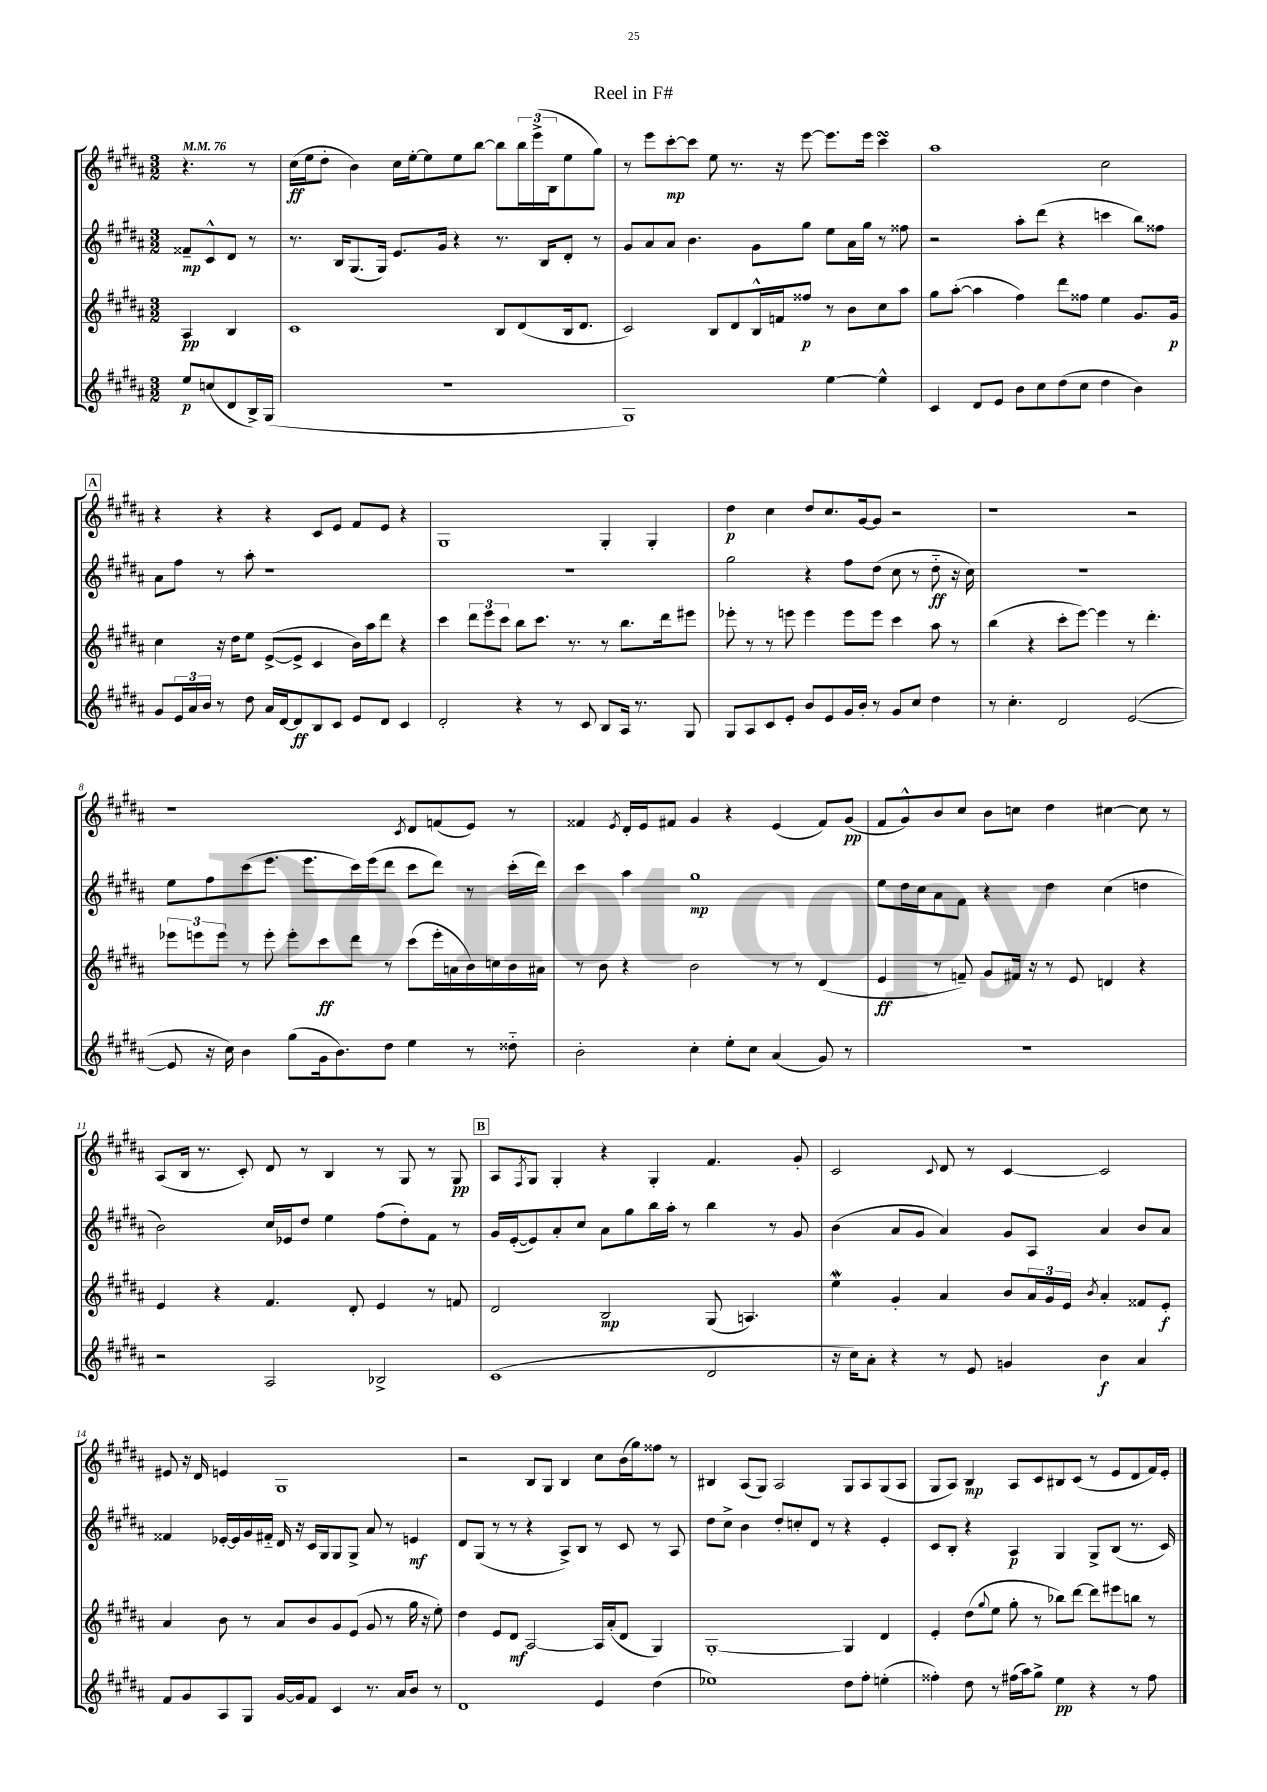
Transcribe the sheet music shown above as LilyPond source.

\header { title = "Reel in F#" }
<<
\new StaffGroup <<
\new Staff = "s0" {
    \clef treble \key b \major \numericTimeSignature \time 3/2 \partial 2 \tempo 4 = 76
    r4. r8 |
    cis''16\ff( e''16 dis''8-. b'4) cis''16 e''16~-. e''8 e''8 b''8~ b''8 \tuplet 3/2 { b''16 e'''16->( b16 } e''8 gis''8) |
    r8 e'''8 cis'''8~-.\mp cis'''8 e''8 r8. r16 e'''8~ e'''8. e'''16 cis'''4\turn |
    ais''1 cis''2 |
    \mark \markup { \box "A" } r4 r4 r4 cis'8 e'8 fis'8 e'8 r4 |
    gis1 gis4-. gis4-. |
    dis''4\p cis''4 dis''8 cis''8. gis'16~ gis'8 r2 |
    r1 r2 |
    r1 \acciaccatura { cis'8 } dis'8 f'8( e'8) r8 |
    fisis'4 \acciaccatura { e'8 } dis'16-. e'16 fis'8 gis'4 r4 e'4( fis'8) gis'8\pp( |
    fis'8 gis'8-^) b'8 cis''8 b'8 c''8 dis''4 cis''4~ cis''8 r8 |
    ais8( b16 r8. cis'8-.) dis'8 r8 b4 r8 gis8 r8 gis8\pp |
    \mark \markup { \box "B" } ais8 \acciaccatura { fis8 } gis8 gis4-. r4 gis4-. fis'4. gis'8-. |
    cis'2 \appoggiatura { cis'8 } dis'8 r8 cis'4~ cis'2 |
    eis'8 r16 dis'16 e'4 gis1 |
    r2 b8 gis8 b4 cis''8 b'16( gis''16) fisis''8 r8 |
    bis4 ais8( gis8) ais2 gis8 ais8 gis8( ais8 |
    gis8 ais8) b4\mp ais8 cis'8 bis8 cis'8( r8 e'8 dis'8 fis'16) e'16-. \bar "|." |
}
\new Staff = "s1" {
    \clef treble \key b \major \numericTimeSignature \time 3/2 \partial 2
    fisis'8--\mp cis'8-^ dis'8 r8 |
    r8. b16 gis8.( gis16) e'8. gis'16 r4 r8. b16 dis'8-. r8 |
    gis'8 ais'8 ais'8 b'4. gis'8 gis''8 e''8 ais'16 gis''16 r8 fisis''8 |
    r2 ais''8-. dis'''8( r4 c'''4 b''8) fisis''8 |
    \mark \markup { \box "A" } ais'8 fis''8 r8 ais''8-. r1 |
    R1. |
    gis''2 r4 fis''8 dis''8( cis''8 r8 dis''8-_\ff r16 cis''16) |
    R1. |
    e''8 fis''8 cis'''8( e'''8. e'''8. cis'''16) e'''16( dis'''8 cis'''8 dis'''8) r8 cis'''16-.( dis'''16) |
    cis'''4 ais''4 gis''1\mp |
    e''8 dis''16 cis''16 ais'8 fis'8 r4 dis''4 cis''4( d''4 |
    b'2) cis''16 ees'16 dis''8 e''4 fis''8( dis''8-.) fis'8 r8 |
    \mark \markup { \box "B" } gis'16 e'16~-.( e'8) ais'8-. cis''8 ais'8 gis''8 b''16 ais''16-. r8 b''4 r8 gis'8 |
    b'4( ais'8 gis'8 ais'4) gis'8 ais8 ais'4 b'8 ais'8 |
    fisis'4 ees'16~-. ees'16 gis'16 fis'16-_ dis'16 r16 cis'16 gis16 gis8 gis8-> ais'8 r8 e'4\mf |
    dis'8 gis8( r8 r8 r4 ais8->) b8 r8 cis'8 r8 ais8 |
    dis''8 cis''8-> b'4 dis''8-. c''8-. dis'8 r8 r4 e'4-. |
    cis'8 b8-. r4 ais4\p gis4 gis8-> b8( r8. cis'16) \bar "|." |
}
\new Staff = "s2" {
    \clef treble \key b \major \numericTimeSignature \time 3/2 \partial 2
    ais4\pp b4 |
    cis'1 b8 dis'8( b16 dis'8. |
    cis'2) b8 dis'8 b16-^ f'16 fisis''8\p r8 b'8 cis''8 ais''8 |
    gis''8 ais''8~-.( ais''4 fis''4) dis'''8 fisis''8 e''4 gis'8. gis'16\p |
    \mark \markup { \box "A" } cis''4 r16 dis''16 e''8 e'8~->( e'8-> cis'4 b'16) ais''16 dis'''8 r4 |
    cis'''4 \tuplet 3/2 { dis'''8 e'''8 cis'''8 } b''8 cis'''8. r8. r8 b''8. dis'''16 eis'''8 |
    ees'''8-. r8 r8 e'''8 e'''4 e'''8 e'''8 cis'''4 ais''8 r8 |
    b''4( r4 cis'''8-. e'''8~) e'''4 r8 dis'''4.-. |
    \tuplet 3/2 { ees'''8 e'''8 e'''8 } r8 e'''8-. e'''8-. cis'''8\ff dis'''8 r8 cis'''8( e'''16-. a'16 b'16) c''16 b'16 ais'16 |
    r8 b'8 r4 b'2 r8 r8 dis'4( |
    e'4\ff r8 f'8--) gis'8 fis'16 r16 r8 e'8 d'4 r4 |
    e'4 r4 fis'4. dis'8-. e'4 r8 f'8 |
    \mark \markup { \box "B" } dis'2 b2\mp gis8( a4.) |
    e''4\mordent gis'4-. ais'4 b'8 \tuplet 3/2 { ais'16 gis'16 e'16 } \acciaccatura { b'8 } ais'4-. fisis'8 e'8-.\f |
    ais'4 b'8 r8 ais'8 b'8 gis'8 e'8( gis'8 r8 gis''16 r16 e''8-.) |
    dis''4 e'8 dis'8\mf ais2~ ais16 ais'16-.( dis'8 gis4) |
    gis1~-. gis4 dis'4 |
    e'4-. dis''8( \appoggiatura { gis''8 } e''8 gis''8-. r8 bes''8) dis'''8~ dis'''8 eis'''8 b''8 r8 \bar "|." |
}
\new Staff = "s3" {
    \clef treble \key b \major \numericTimeSignature \time 3/2 \partial 2
    e''8\p c''8( dis'8 b16->) gis16( |
    R1. |
    gis1) e''4~ e''4-^ |
    cis'4 dis'8 e'8 b'8 cis''8 dis''8( cis''8 dis''4 b'4) |
    \mark \markup { \box "A" } gis'8 \tuplet 3/2 { e'16 ais'16 b'16 } r8 dis''8 ais'16 dis'16~ dis'8\ff b8 cis'8 e'8 dis'8 cis'4 |
    dis'2-. r4 r8 cis'8 b8 ais16 r8. gis8 |
    gis8 ais8 cis'8 e'8-. b'8 e'8 gis'16 b'16-. r8 gis'8 cis''8 dis''4 |
    r8 cis''4.-. dis'2 e'2~( |
    e'8 r16 cis''16) b'4 gis''8( gis'16 b'8.) dis''8 e''4 r8 disis''8-_ |
    b'2-. cis''4-. e''8-. cis''8 ais'4( gis'8) r8 |
    R1. |
    r2 ais2 bes2-> |
    \mark \markup { \box "B" } cis'1( dis'2 |
    r16 cis''16) ais'8-. r4 r8 e'8 g'4 b'4\f ais'4 |
    fis'8 gis'8 ais8 gis8 gis'16~ gis'16 fis'8 cis'4 r8. ais'16 b'8 r8 |
    dis'1 e'4 dis''4( |
    ees''1) dis''8 fis''8-. e''4-.( |
    fisis''4-.) dis''8 r8 fis''16( ais''16) gis''8-> e''4\pp r4 r8 fis''8 \bar "|." |
}
>>
>>
